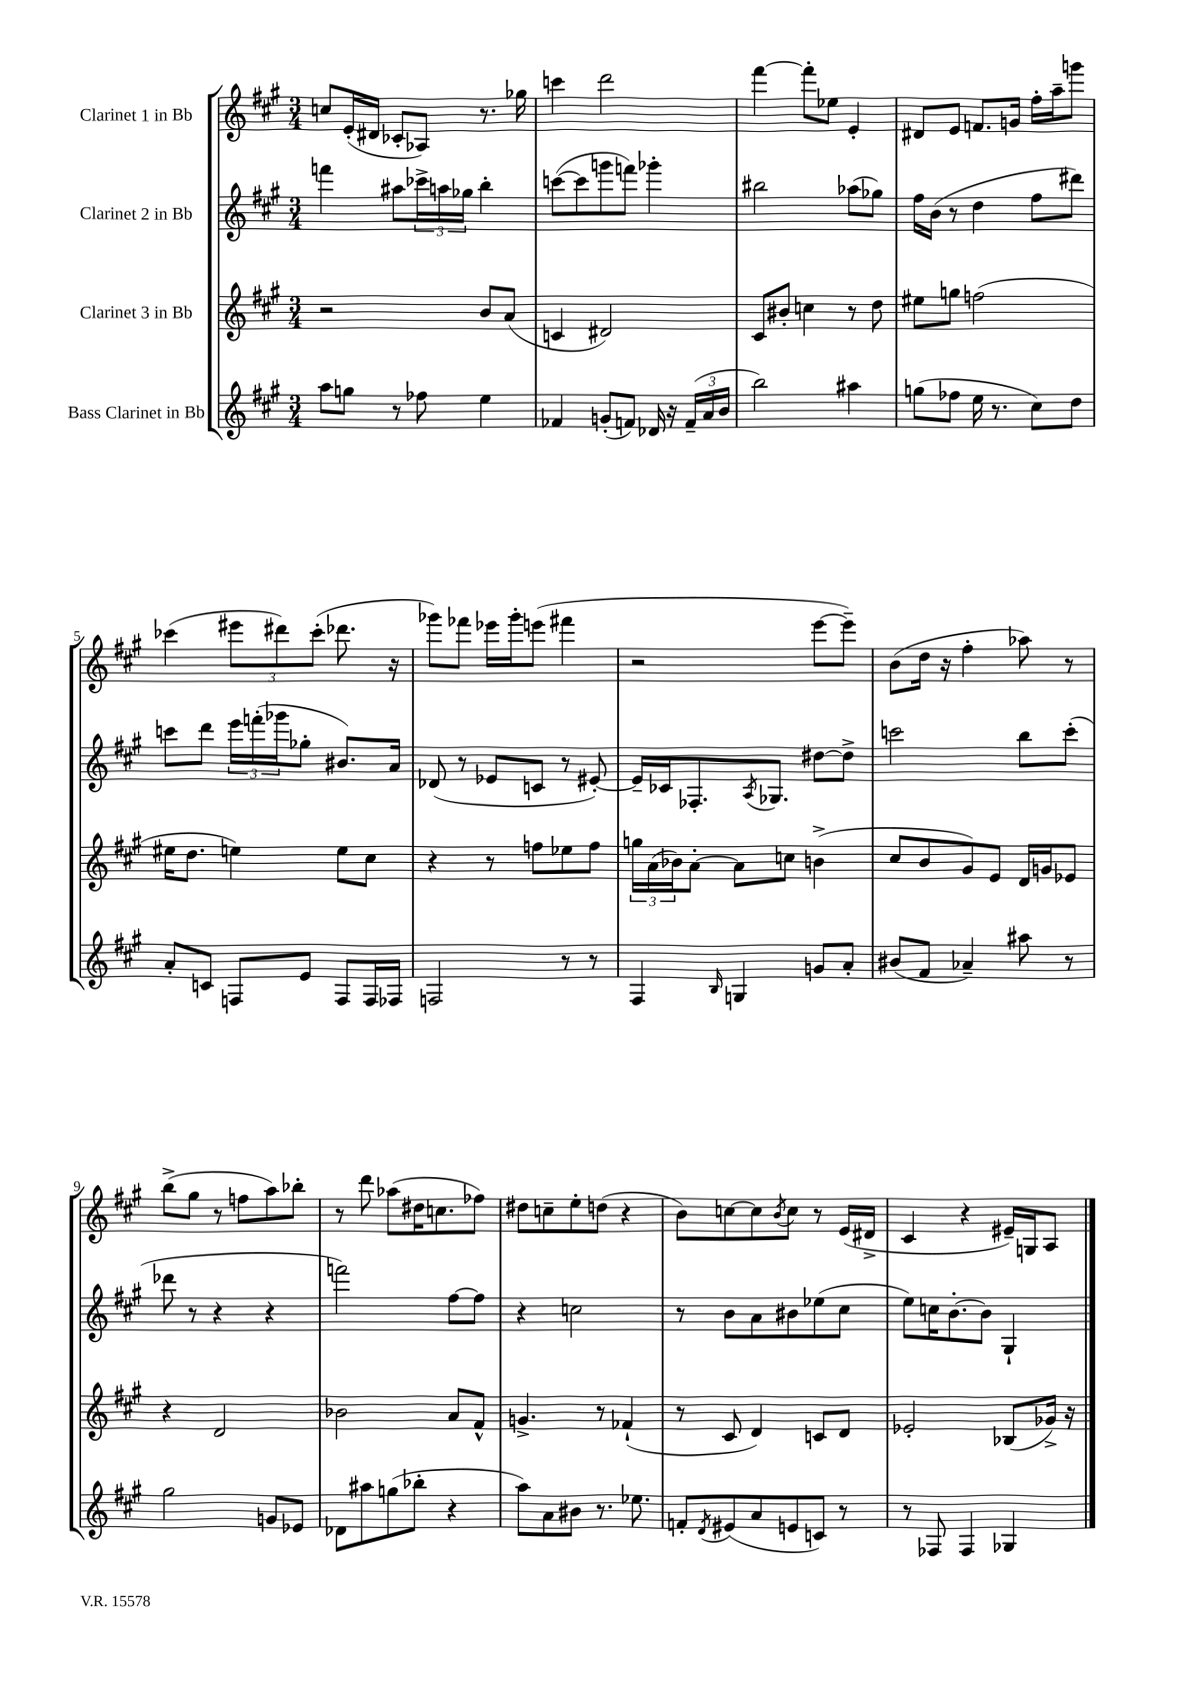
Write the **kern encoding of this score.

**kern	**kern	**kern	**kern
*staff4	*staff3	*staff2	*staff1
*clefG2	*clefG2	*clefG2	*clefG2
*k[f#c#g#]	*k[f#c#g#]	*k[f#c#g#]	*k[f#c#g#]
*M3/4	*M3/4	*M3/4	*M3/4
8aa	2r	4fff	8cc
8gg	.	.	(16e'
.	.	.	16d#
8r	.	8aa#	8c-'
8ff-	.	24ccc-^	8A-)
.	.	24aa	.
.	.	24gg-	.
4ee	8b	4bb'	8.r
.	(8a	.	.
.	.	.	16gg-
=	=	=	=
4f-	4c	([8ccc	4ccc
.	.	8ccc]	.
(8g'	2d#)	8ggg	2ddd
8f)	.	8fff)	.
16d-	.	4ggg-'	.
16r	.	.	.
(24f~	.	.	.
24a	.	.	.
24b	.	.	.
=	=	=	=
2bb)	8c#	2bb#	[4fff#
.	8b#'	.	.
.	4cc	.	8fff#']
.	.	.	8ee-
4aa#	8r	(8aa-	4e'
.	8dd	8gg-)	.
=	=	=	=
(8gg	8ee#	16ff#	8d#
.	.	(16b	.
8ff-	8gg	8r	8e
16ee	(2ff	4dd	8.f
8.r	.	.	.
.	.	.	16g
8cc#)	.	8ff#	16ff#'
.	.	.	16aa~
8dd	.	8ddd#)	8ggg
=	=	=	=
8a'	16ee#	8ccc	(4ccc-
.	8.dd	.	.
8c	.	8ddd	.
8F	4ee)	24eee	12eee#
.	.	(24fff'	.
.	.	24ggg-	12ddd#)
8e	.	8gg-'	.
.	.	.	(12ccc-'
8F	8ee	8.b#)	8.ddd-
16F	8cc#	.	.
16F-	.	16a	16r
=	=	=	=
2F	4r	(8d-	8ggg-)
.	.	8r	8fff-
.	8r	8e-	16eee-
.	.	.	16ggg-'
.	8ff	8c	(8eee
8r	8ee-	8r	4fff#
8r	8ff	[8e#')	.
=	=	=	=
4F#	24gg	16e#~]	2r
.	(24a	.	.
.	.	16c-	.
.	24b-)	.	.
.	[8a'	8.F-'	.
16qqB	.	.	.
4G	8a]	.	.
.	.	8qA	.
.	.	8.G-	.
.	8cc	.	.
8g	(4b^	[8dd#	[8eee
8a'	.	8dd#^]	8eee~])
=	=	=	=
(8b#	8cc#	2ccc	(8b
8f#	8b	.	16dd
.	.	.	16r
4a-~)	8g#)	.	4ff#'
.	8e	.	.
8aa#	16d	8bb	8aa-)
.	16g	.	.
8r	8e-	(8ccc'	8r
=	=	=	=
2gg#	4r	8ddd-	(8bb^
.	.	8r	8gg#
.	2d	4r	8r
.	.	.	8ff
8g	.	4r	8aa)
8e-	.	.	8bb-'
=	=	=	=
8d-	2b-	2fff)	8r
8aa#	.	.	8ddd
(8gg	.	.	(8aa-
8bb-'	.	.	16dd#
.	.	.	8.cc
4r	8a	[8ff#	.
.	8f#^^	8ff#]	8ff-)
=	=	=	=
8aa)	4.g^	4r	8dd#
8a	.	.	8cc~
8b#	.	2cc	8ee'
8.r	8r	.	(8dd
.	(4f-`	.	4r
8.ee-	.	.	.
=	=	=	=
8f'	8r	8r	8b)
8qd	.	.	.
(8e#	8c#	8b	[8cc
8a	4d)	8a	8cc]
.	.	.	8qb
8e	.	8b#	8cc
8c)	8c	(8ee-	8r
8r	8d	8cc#	(16e
.	.	.	16d#^
=	=	=	=
8r	2e-'	8ee)	4c#
8F-	.	16cc	.
.	.	[8.b'	.
4F-	.	.	4r
.	.	8b]	.
4G-	(8B-	4G#`	16e#~)
.	.	.	16G
.	16g-^)	.	8A
.	16r	.	.
==	==	==	==
*-	*-	*-	*-
